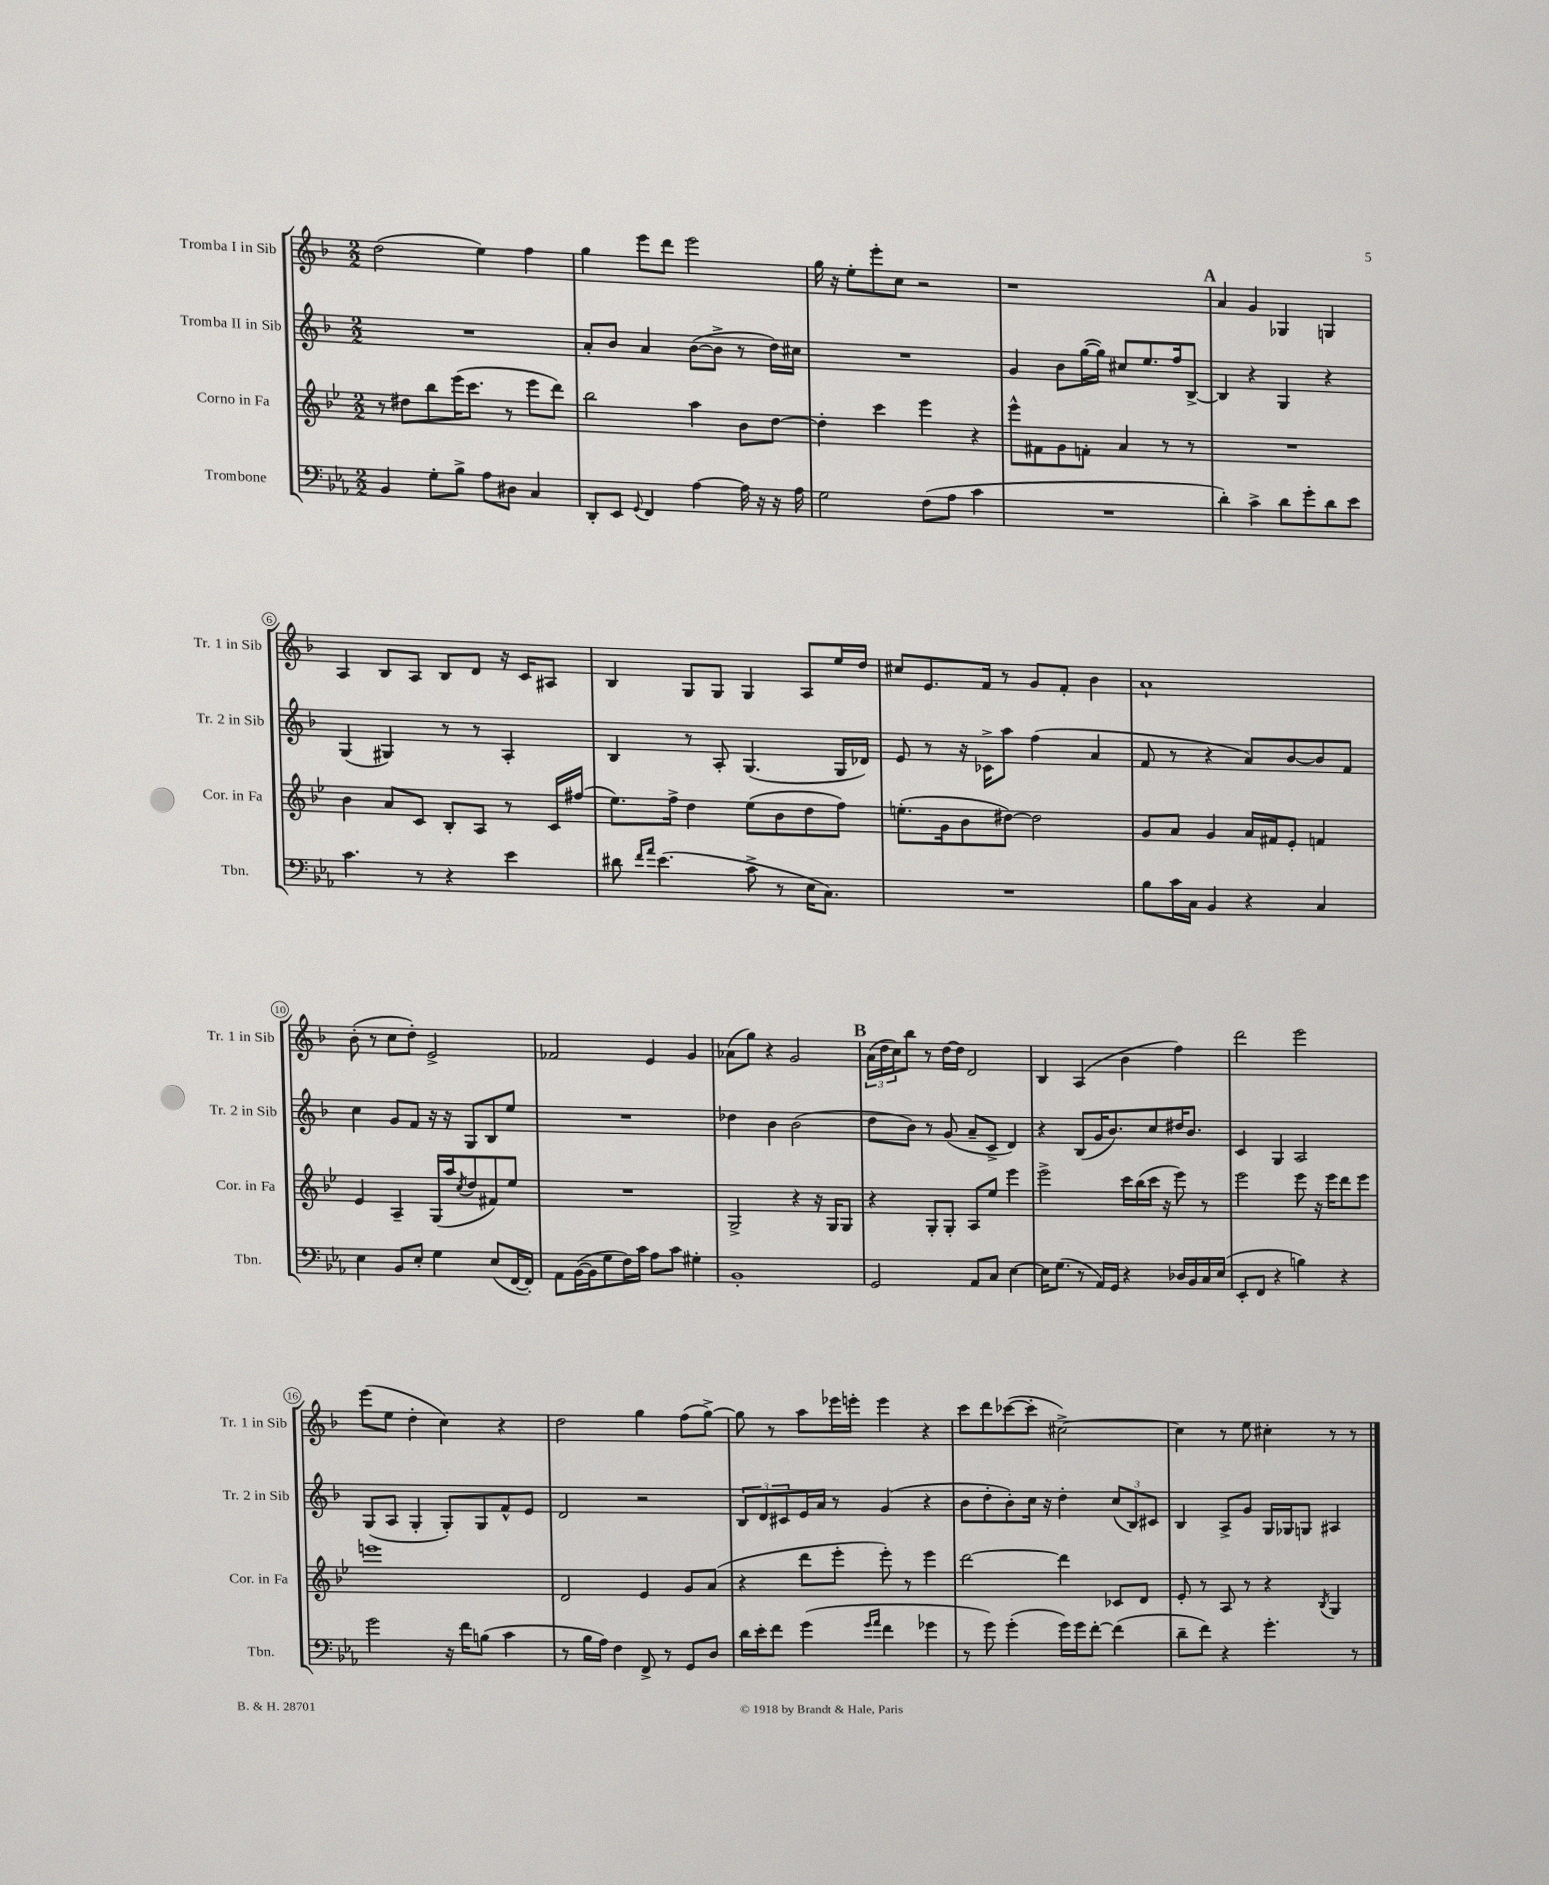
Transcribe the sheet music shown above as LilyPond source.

<<
\new StaffGroup <<
\new Staff = "s0" \with { instrumentName = "Tromba I in Sib" shortInstrumentName = "Tr. 1 in Sib" } {
    \clef treble \key f \major \numericTimeSignature \time 2/2
    d''2( e''4) f''4 |
    g''4 e'''8 d'''8 e'''2 |
    g''16 r16 e''8-. e'''8-. c''8 r2 |
    r1 |
    \mark \markup { \bold "A" } a'4 g'4 ges4 g4 |
    a4 bes8 a8 bes8 d'8 r16 c'16 ais8 |
    bes4 g8 g8 g4 a8 e''16 d''16 |
    cis''8 e'8. f'16 r8 g'8 f'8-. bes'4 |
    a'1-! |
    bes'8-.( r8 c''8 d''8-.) e'2-> |
    fes'2 e'4 g'4 |
    aes'8( g''8) r4 g'2 |
    \mark \markup { \bold "B" } \tuplet 3/2 { a'16( d''16 c''16) } bes''8 r8 d''16~ d''16 d'2 |
    bes4 a4( bes'4 f''4) |
    d'''2 e'''2 |
    e'''8( e''8 d''4-. c''4) r4 |
    d''2 g''4 f''8( g''8~->) |
    g''8 r8 a''8 ees'''16 e'''16-. e'''4 r4 |
    c'''8 d'''8 ces'''8~( ces'''8-. cis''2~->) |
    cis''4 r8 e''8 cis''4-. r8 r8 \bar "|." |
}
\new Staff = "s1" \with { instrumentName = "Tromba II in Sib" shortInstrumentName = "Tr. 2 in Sib" } {
    \clef treble \key f \major \numericTimeSignature \time 2/2
    R1 |
    a'8-. bes'8 a'4 bes'8~( bes'8-> r8 d''16) cis''16 |
    R1 |
    g'4 bes'8 g''16~( g''16) cis''8 e''8. f''16 bes8~-> |
    \mark \markup { \bold "A" } bes4 r4 g4 r4 |
    g4( gis4) r8 r8 a4-. |
    bes4 r8 a8-. g4.( g16 des'16) |
    e'8 r8 r16 ces'16-> a''8 f''4( a'4 |
    f'8 r8 r4 a'8) bes'8~ bes'8 f'8 |
    c''4 g'8 f'8 r16 r16 g8 bes8 e''8 |
    R1 |
    des''4 bes'4 bes'2( |
    \mark \markup { \bold "B" } d''8 bes'8) r8 g'8( a'8-- c'8-> d'4) |
    r4 bes8( g'16 bes'8.) c''8 dis''16 bes'8. |
    c'4 g4 a2 |
    g8( a8 g4-. g8-.) g8 f'8-^ e'8 |
    d'2 r2 |
    \tuplet 3/2 { bes8 d'8 cis'8 } e'16 a'16 r8 g'4( r4 |
    bes'8 d''8-. bes'8-.) c''16 r16 d''4-. \tuplet 3/2 { c''8( bes8) cis'8 } |
    bes4 a8-> g'8 g16 ges16 g8 ais4 \bar "|." |
}
\new Staff = "s2" \with { instrumentName = "Corno in Fa" shortInstrumentName = "Cor. in Fa" } {
    \clef treble \key bes \major \numericTimeSignature \time 2/2
    r8 dis''8 bes''8 ees'''16( c'''8. r8 ees'''8 d'''8) |
    bes''2 a''4 bes'8 d''8~ |
    d''4-. c'''4 ees'''4 r4 |
    ees'''8-^ fis'8 g'8 f'8-. a'4 r8 r8 |
    \mark \markup { \bold "A" } R1 |
    bes'4 a'8 c'8 bes8-. a8 r8 c'16 fis''16( |
    ees''8.) f''16-> d''4 ees''8( bes'8 d''8 f''8) |
    e''8.-.( g'16 bes'8 dis''8~) dis''2 |
    g'8 a'8 g'4 a'16 fis'16 ees'8-. f'4 |
    ees'4 a4-- g16( a''16 \acciaccatura { c''8 } d''8 fis'8) ees''8 |
    R1 |
    g2-> r4 r16 g16 g8 |
    \mark \markup { \bold "B" } r4 g8-. g8-. a8 ees''8 ees'''4 |
    ees'''2-> c'''16 bes''16( c'''16 r16 ees'''8) r8 |
    ees'''2 ees'''8 r16 ees'''16 d'''8 ees'''8 |
    e'''1 |
    d'2 ees'4 g'8 a'8( |
    r4 d'''8 ees'''8-. ees'''8-.) r8 ees'''4 |
    d'''2~ d'''4 ces'8 d'8 |
    ees'8-. r8 a8 r8 r4 \acciaccatura { bes8 } g4 \bar "|." |
}
\new Staff = "s3" \with { instrumentName = "Trombone" shortInstrumentName = "Tbn." } {
    \clef bass \key ees \major \numericTimeSignature \time 2/2
    bes,4 g8-. bes8-> aes8 dis8 c4 |
    d,8-. ees,8 \appoggiatura { g,8 } f,4 aes4~ aes16 r16 r16 aes16 |
    g2 f8( aes8 c'4 |
    R1 |
    \mark \markup { \bold "A" } d'4-.) c'4-> d'8 g'8-. d'8 ees'8 |
    c'4. r8 r4 ees'4 |
    dis'8 \grace { f'16 aes'16 } ees'4.( c'8-> r8 ees16 c8.) |
    R1 |
    bes8 c'16 c16 bes,4 r4 c4 |
    ees4 bes,8 ees8-. g4 ees8( f,16~ f,16-.) |
    aes,8 bes,16~( bes,16 g8 f16) c'16 aes8 c'8 gis4-. |
    bes,1-. |
    \mark \markup { \bold "B" } g,2 aes,8 c8 ees4~ |
    ees16 g8.( r8 aes,16) g,16 r4 des16 bes,16 c16 ees16( |
    ees,8-. f,8 r4 b4) r4 |
    g'2 r16 f'16 b8( c'4 |
    r8 bes16 aes16) f4 f,8-> r8 g,8 d8 |
    d'16 ees'16-. f'8 g'4( \grace { g'16 aes'16 } f'4 ges'4 |
    r8 g'8) g'4-.( g'16) g'16 f'8~-. f'4( |
    d'8-- f'8) r4 g'4.-. r8 \bar "|." |
}
>>
>>
\layout { \context { \Score \override BarNumber.stencil = #(make-stencil-circler 0.1 0.3 ly:text-interface::print) } }
